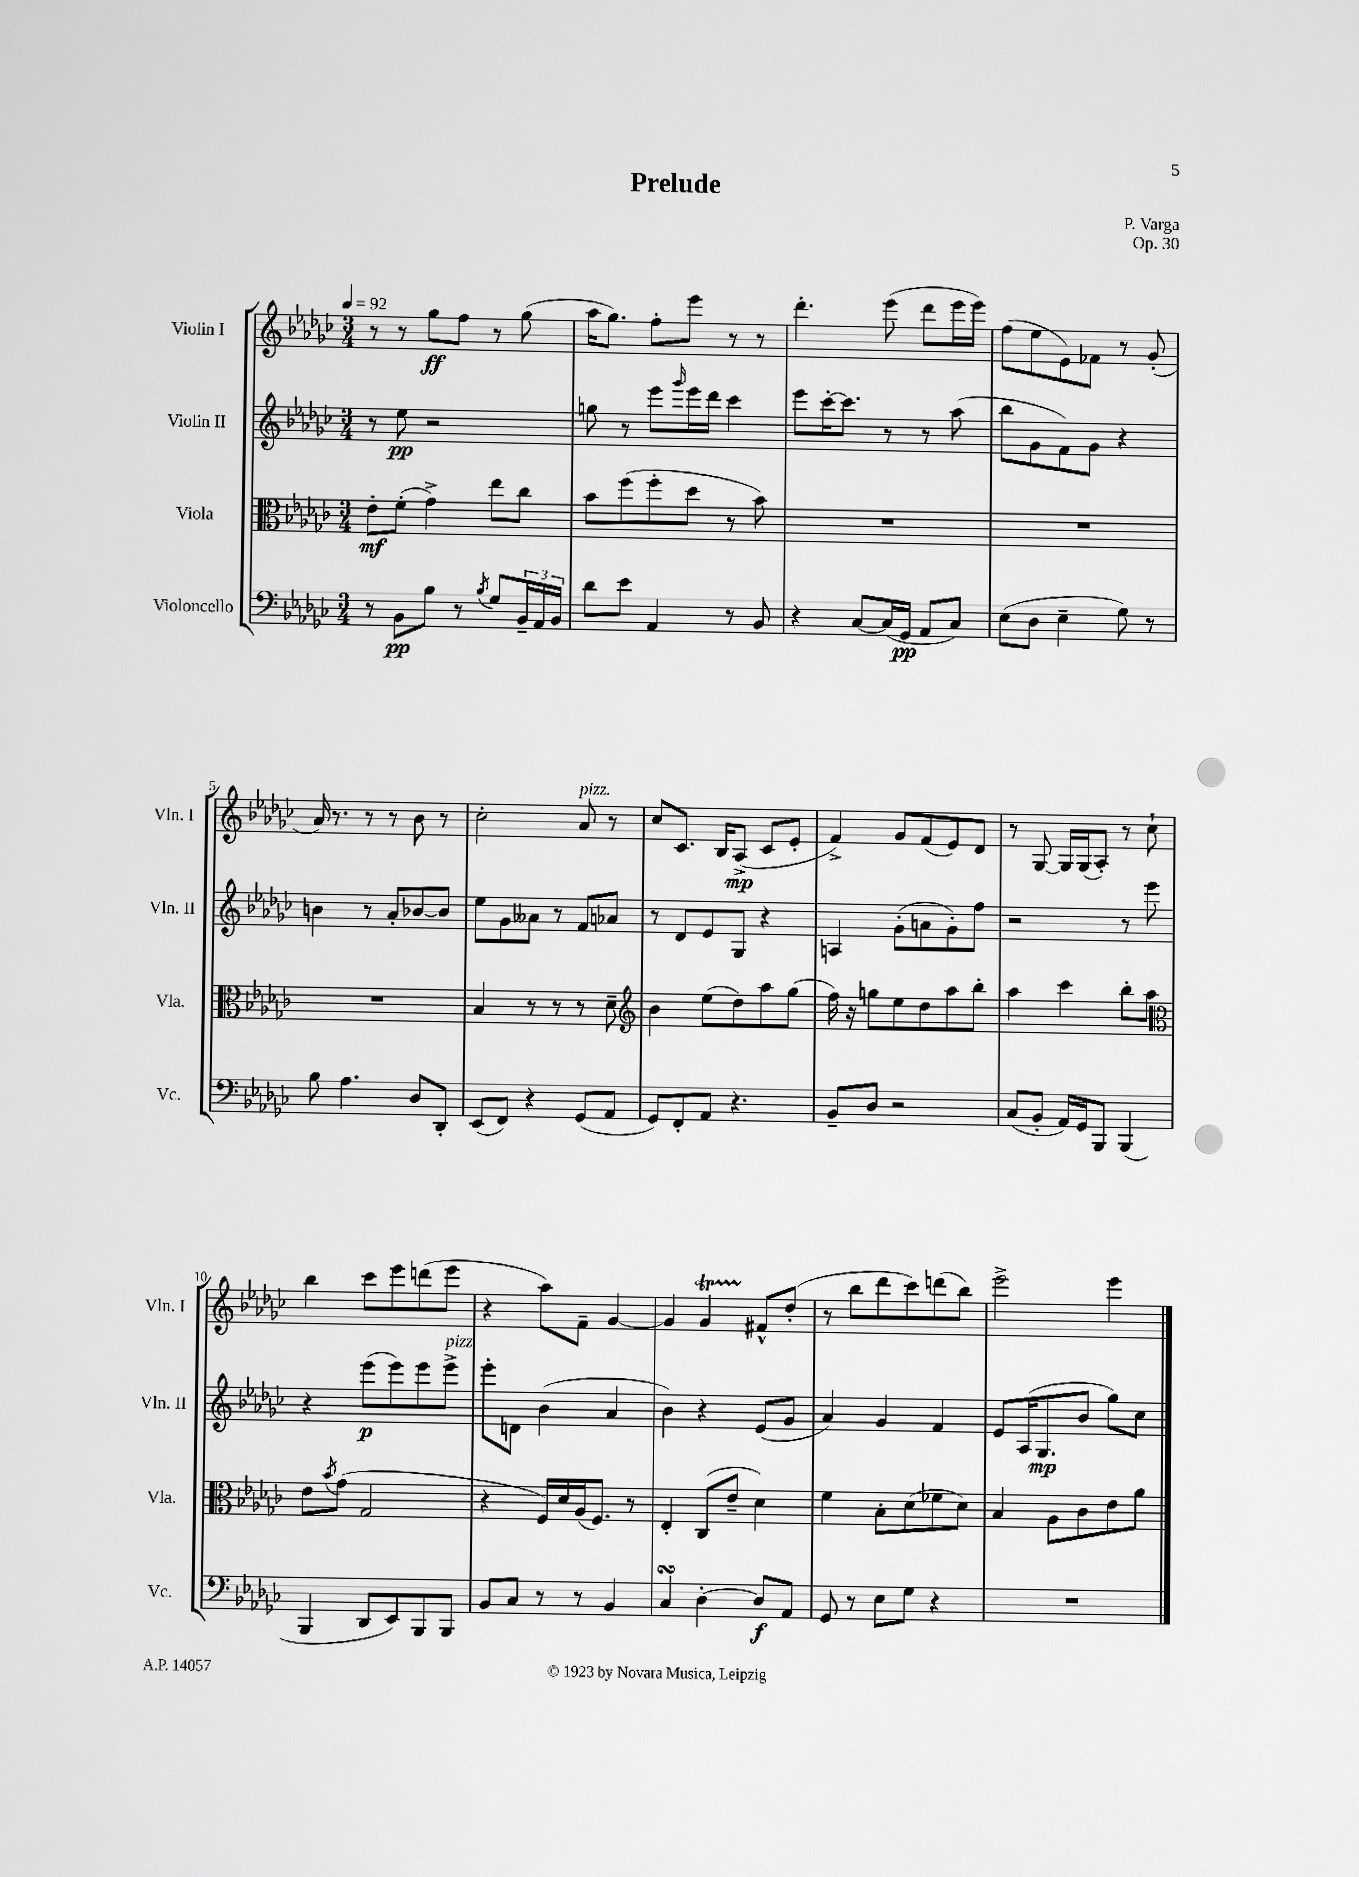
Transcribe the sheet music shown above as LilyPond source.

\header { title = "Prelude" composer = "P. Varga" opus = "Op. 30" }
<<
\new StaffGroup <<
\new Staff = "s0" \with { instrumentName = "Violin I" shortInstrumentName = "Vln. I" } {
    \clef treble \key ges \major \numericTimeSignature \time 3/4 \tempo 4 = 92
    r8 r8 ges''8\ff f''8 r8 ges''8( |
    aes''16 ges''8.) f''8-. ees'''8 r8 r8 |
    des'''4.-. ees'''8( des'''8 ees'''16 ees'''16) |
    f''8( ees''8 ees'8) fes'8 r8 ges'8-.( |
    aes'16) r8. r8 r8 bes'8 r8 |
    ces''2-. aes'8^\markup { \italic "pizz." } r8 |
    ces''8 ces'8. bes16 aes8->\mp( ces'8 ees'8-. |
    f'4->) ges'8 f'8( ees'8) des'8 |
    r8 ges8~ ges16 ges16( aes8-.) r8 ces''8-! |
    bes''4 ces'''8 ees'''8 d'''8( ees'''8 |
    r4 aes''8) f'8-- ges'4~ |
    ges'4 ges'4\startTrillSpan fis'8-^\stopTrillSpan des''8-.( |
    r8 bes''8 des'''8 ces'''8) d'''8( bes''8) |
    ees'''2-> ees'''4 \bar "|." |
}
\new Staff = "s1" \with { instrumentName = "Violin II" shortInstrumentName = "Vln. II" } {
    \clef treble \key ges \major \numericTimeSignature \time 3/4
    r8 ees''8\pp r2 |
    g''8 r8 ees'''8 \grace { ges'''16 } ees'''16 des'''16 ces'''4 |
    ees'''8 ces'''16~-. ces'''8. r8 r8 aes''8( |
    bes''8 ges'8 f'8) ges'8 r4 |
    b'4 r8 aes'8-. bes'8~ bes'8 |
    ees''8 ges'8 aeses'8 r8 f'8 aes'8 |
    r8 des'8 ees'8 ges8 r4 |
    a4 ges'8-.( a'8 ges'8-.) f''8 |
    r2 r8 ees'''8 |
    r4 ees'''8\p( ees'''8) ees'''8 ees'''8->^\markup { \italic "pizz." } |
    ees'''8-. d'8 bes'4( aes'4 |
    bes'4) r4 ees'8( ges'8 |
    aes'4) ges'4 f'4 |
    ees'8 aes16( ges8.\mp bes'8 ges''8) ces''8 \bar "|." |
}
\new Staff = "s2" \with { instrumentName = "Viola" shortInstrumentName = "Vla." } {
    \clef alto \key ges \major \numericTimeSignature \time 3/4
    ees'8-.\mf f'8-.( ges'4->) ees''8 ces''8 |
    bes'8 f''8( f''8-. des''8 r8 bes'8) |
    R2. |
    R2. |
    R2. |
    bes4 r8 r8 r8 des'8-- |
    \clef treble bes'4 ees''8( des''8) aes''8 ges''8( |
    f''16) r16 g''8 ees''8 des''8 aes''8 bes''8-. |
    aes''4 ces'''4 bes''8-. aes''8 |
    \clef alto ees'8 \acciaccatura { bes'8 } ges'8( ges2 |
    r4 f16) des'16 aes16( f8.) r8 |
    ees4-. ces8( ees'8-- des'4) |
    f'4 bes8-. des'8( fes'8 des'8) |
    bes4 aes8 ces'8 ees'8 aes'8 \bar "|." |
}
\new Staff = "s3" \with { instrumentName = "Violoncello" shortInstrumentName = "Vc." } {
    \clef bass \key ges \major \numericTimeSignature \time 3/4
    r8 bes,8\pp bes8 r8 \acciaccatura { bes8 } ges8 \tuplet 3/2 { bes,16-- aes,16 bes,16 } |
    des'8 ees'8 aes,4 r8 bes,8 |
    r4 ces8~ ces16( ges,16\pp aes,8 ces8) |
    ees8( des8 ees4-- ges8) r8 |
    bes8 aes4. des8 des,8-. |
    ees,8( f,8) r4 ges,8( aes,8 |
    ges,8) f,8-. aes,8 r4. |
    bes,8-- des8 r2 |
    ces8( bes,8-. aes,16) ges,16 bes,,8 bes,,4( |
    bes,,4 des,8 ees,8) bes,,8 bes,,8 |
    bes,8 ces8 r8 r8 bes,4 |
    ces4\turn des4~-. des8\f aes,8 |
    ges,8 r8 ees8 ges8 r4 |
    R2. \bar "|." |
}
>>
>>
